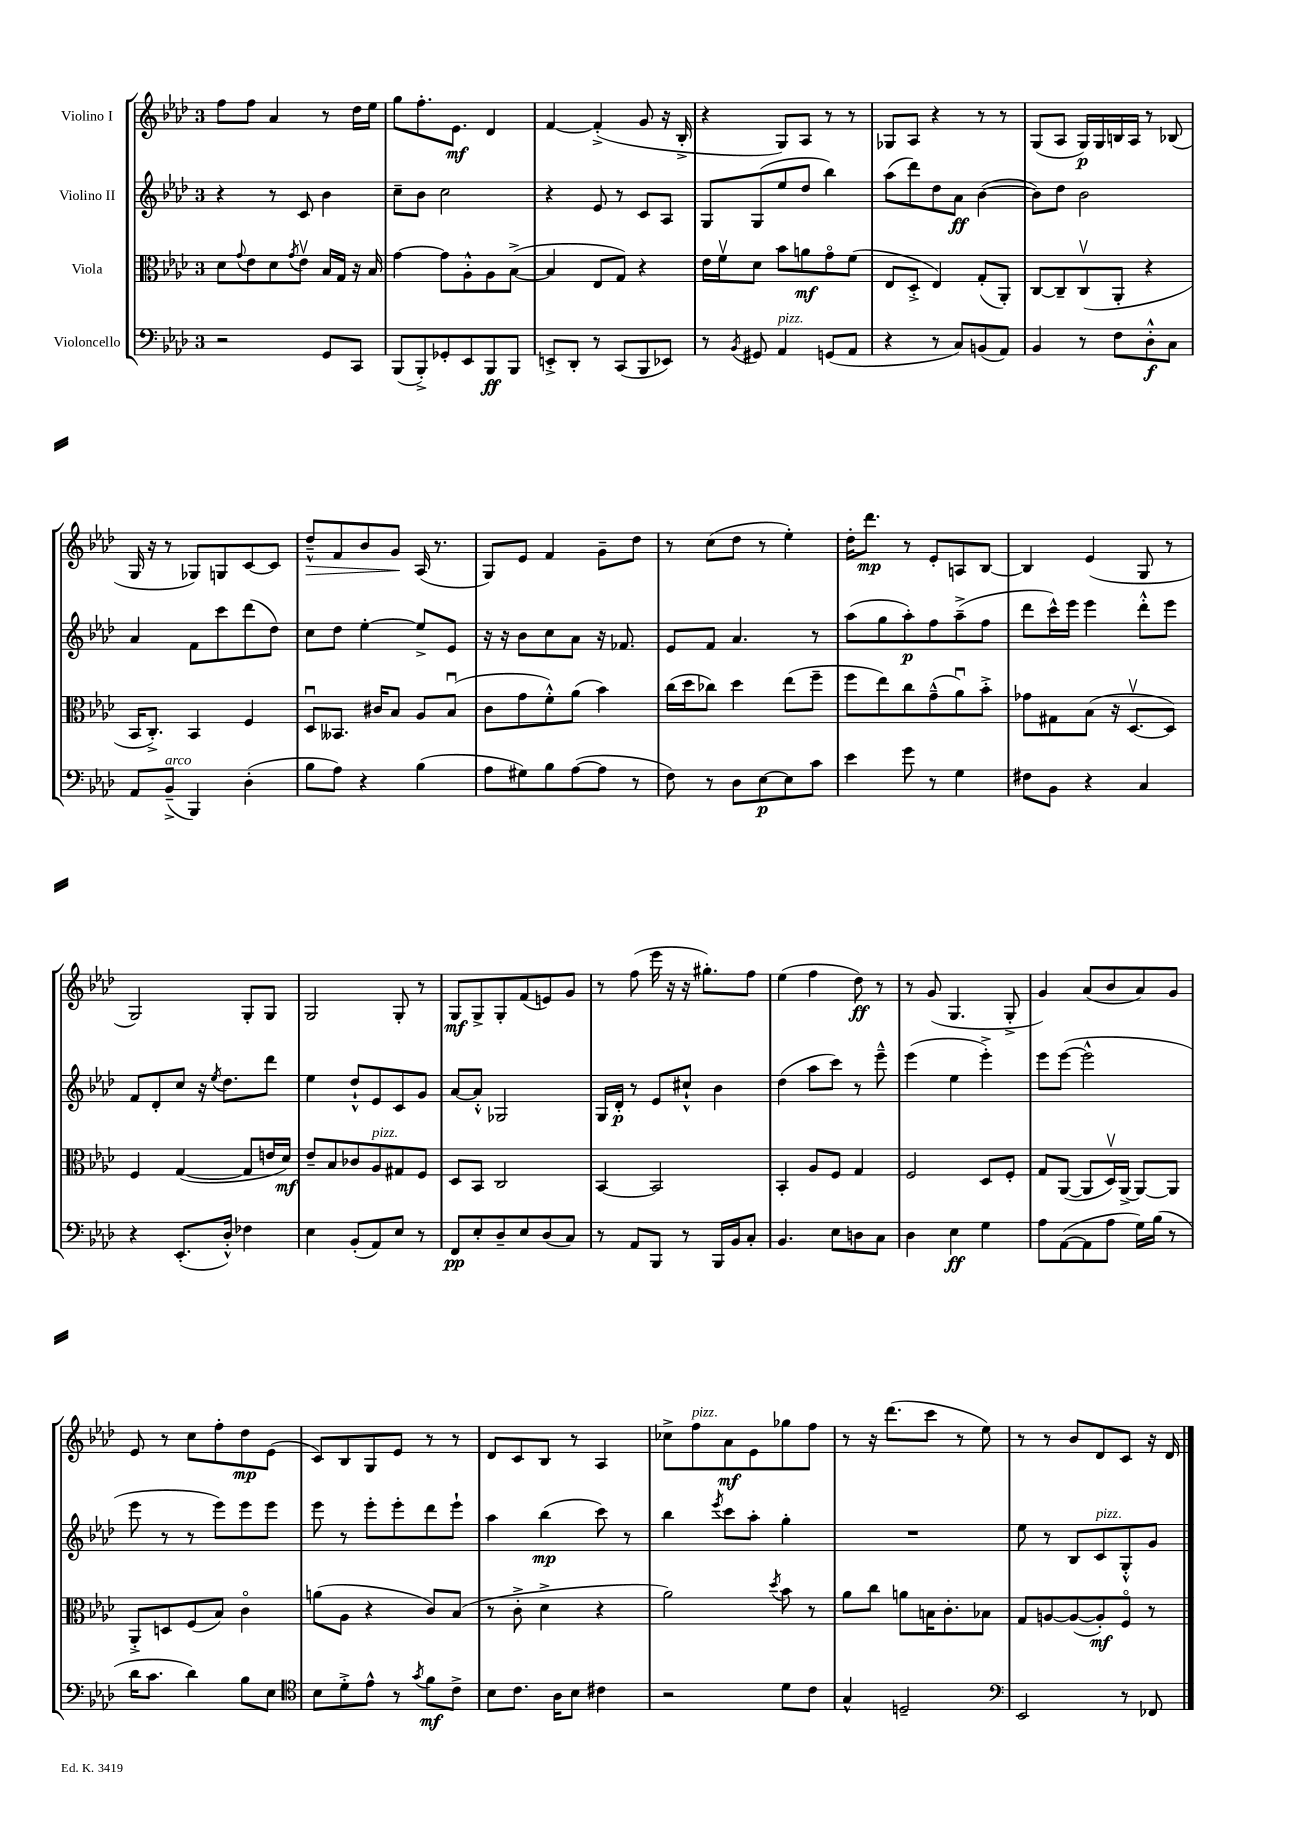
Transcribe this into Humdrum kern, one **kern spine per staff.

**kern	**dynam	**kern	**dynam	**kern	**dynam	**kern	**dynam
*part4	*part4	*part3	*part3	*part2	*part2	*part1	*part1
*staff4	*staff4	*staff3	*staff3	*staff2	*staff2	*staff1	*staff1
*I"Violoncello	*	*I"Viola	*	*I"Violino II	*	*I"Violino I	*
*clefF4	*	*clefC3	*	*clefG2	*	*clefG2	*
*k[b-e-a-d-]	*	*k[b-e-a-d-]	*	*k[b-e-a-d-]	*	*k[b-e-a-d-]	*
*M3/4	*	*M3/4	*	*M3/4	*	*M3/4	*
=3	=3	=3	=3	=3	=3	=3	=3
2r	.	8d-\L	.	4r	.	8ff\L	.
.	.	8qqg/	.	.	.	.	.
.	.	8e-\	.	.	.	8ff\J	.
.	.	8d-\	.	8r	.	4a-/	.
.	.	8qg/	.	.	.	.	.
.	.	8e-v\J	.	8c/	.	.	.
8GG/L	.	16B-/LL	.	4b-\	.	8r	.
.	.	16G/JJ	.	.	.	.	.
8CC/J	.	16r	.	.	.	16dd-\LL	.
.	.	16B-/	.	.	.	16ee-\JJ	.
=4	=4	=4	=4	=4	=4	=4	=4
(8BBB-/L	.	[4g\	.	8cc~\L	.	8gg\L	.
8BBB-'^/)	.	.	.	8b-\J	.	8.ff'\	.
8GG-X'/	.	8g\L]	.	2cc\	.	.	.
.	.	.	.	.	.	8.e-\J	mf
8EE-/	.	8A-'^^\	.	.	.	.	.
8BBB-/	ff	8A-\	.	.	.	4d-/	.
8BBB-/J	.	([8B-^\J	.	.	.	.	.
=5	=5	=5	=5	=5	=5	=5	=5
8EEn'^/L	.	4B-/]	.	4r	.	[4f/	.
8DD-'/J	.	.	.	.	.	.	.
8r	.	8E-/L	.	8e-/	.	(4f'^/]	.
(8CC/L	.	8G/J)	.	8r	.	.	.
8BBB-/	.	4r	.	8c/L	.	8g/	.
8EE-X/J)	.	.	.	8A-/J	.	16r	.
.	.	.	.	.	.	16B-'^/	.
=6	=6	=6	=6	=6	=6	=6	=6
8r	.	16e-\LL	.	8G/L	.	4r	.
.	.	16fv\J	.	.	.	.	.
8qBB-/	.	.	.	.	.	.	.
8GG#X/	.	8d-\J	.	(8G/	.	.	.
!LO:TX:a:i:t=pizz.	!	!	!	!	!	!	!
4AA-/	.	8b-\L	.	8ee-/	.	8G/L)	.
.	.	8an\	mf	8dd-/J	.	8A-/J	.
(8GGn/L	.	8g\	.	4bb-\)	.	8r	.
8AA-/J	.	(8f\J	.	.	.	8r	.
=7	=7	=7	=7	=7	=7	=7	=7
4r	.	8E-/L	.	(8aa-\L	.	8G-X/L	.
.	.	8D-'^/J	.	8ddd-\)	.	8A-/J	.
8r	.	4E-/)	.	8dd-\	.	4r	.
8C/L)	.	.	.	8a-\J	ff	.	.
(8BBn/	.	(8G'/L	.	([4b-\	.	8r	.
8AA-/J)	.	8AA-'/J)	.	.	.	8r	.
=8	=8	=8	=8	=8	=8	=8	=8
4BB-/	.	[8C/L	.	8b-\L])	.	(8G/L	.
.	.	8C~/]	.	8dd-\J	.	8A-/J	.
8r	.	(8Cv/	.	2b-\	.	16G/LL)	p
.	.	.	.	.	.	16G/	.
8F\L	.	8AA-'/J	.	.	.	16Bn/	.
.	.	.	.	.	.	16A-/JJ	.
8D-'^^\	f	4r	.	.	.	8r	.
8C\J	.	.	.	.	.	(8B-X/	.
!!LO:LB:g=z
=9	=9	=9	=9	=9	=9	=9	=9
8AA-/L	.	16BB-/KL	.	4a-/	.	16G/	.
.	.	8.C'^/J)	.	.	.	16r	.
!LO:TX:a:i:t=arco	!	!	!	!	!	!	!
(8BB-~^/J	.	.	.	.	.	8r	.
4BBB-/)	.	4BB-/	.	8f\L	.	8G-X/L)	.
.	.	.	.	8ccc\	.	8Gn/	.
(4D-'\	.	4F/	.	(8ddd-\	.	[8c/	.
.	.	.	.	8dd-\J)	.	8c/J]	.
=10	=10	=10	=10	=10	=10	=10	=10
!	!	!	!	!	!	!	!LO:HP:b
8B-\L	.	8D-u/L	.	8cc\L	.	8dd-~^^/L	>
8A-\J)	.	8.BB--X/J	.	8dd-\J	.	8f/	.
4r	.	.	.	[4ee-'\	.	8b-/	.
.	.	16c#X/KL	.	.	.	.	.
.	.	8B-/J	.	.	.	8g/J	.
(4B-\	.	8A-/L	.	8ee-^/L]	.	(16A-/	]
.	.	.	.	.	.	8.r	.
.	.	(8B-u/J	.	8e-/J	.	.	.
=11	=11	=11	=11	=11	=11	=11	=11
8A-\L	.	8c\L	.	16r	.	8G/L)	.
.	.	.	.	16r	.	.	.
8G#X\)	.	8g\	.	8b-\L	.	8e-/J	.
8B-\	.	8f'^^\)	.	8cc\	.	4f/	.
([8A-\	.	(8a-\J	.	8a-\J	.	.	.
8A-\J]	.	4b-\)	.	16r	.	8g~\L	.
.	.	.	.	8.f-X/	.	.	.
8r	.	.	.	.	.	8dd-\J	.
=12	=12	=12	=12	=12	=12	=12	=12
8F\)	.	(16cc\LL	.	8e-/L	.	8r	.
.	.	16dd-\J	.	.	.	.	.
8r	.	8cc-X\J)	.	8f/J	.	(8cc\L	.
8D-\L	.	4dd-\	.	4.a-/	.	8dd-\J	.
[8E-\	p	.	.	.	.	8r	.
8E-\]	.	(8ee-\L	.	.	.	4ee-'\)	.
8c\J	.	8ff~\J	.	8r	.	.	.
=13	=13	=13	=13	=13	=13	=13	=13
4e-\	.	8ff\L	.	(8aa-\L	.	16dd-'\KL	.
.	.	.	.	.	.	8.ddd-\J	mp
.	.	8ee-\)	.	8gg\	.	.	.
8g\	.	8cc\	.	8aa-'\)	p	8r	.
8r	.	(8g~^^\	.	8ff\	.	8e-'/L	.
4G\	.	8a-u\)	.	(8aa-~^\	.	8An/	.
.	.	8b-'^\J	.	8ff\J	.	[8B-/J	.
=14	=14	=14	=14	=14	=14	=14	=14
8F#X\L	.	8g-X\L	.	8ddd-\L	.	4B-/]	.
8BB-\J	.	8G#X\	.	16ccc^^\L)	.	.	.
.	.	.	.	16eee-\JJ	.	.	.
4r	.	(8B-\J	.	4eee-\	.	(4e-/	.
.	.	16r	.	.	.	.	.
.	.	[8.D-v/L	.	.	.	.	.
4C/	.	.	.	8ddd-'^^\L	.	8G/	.
.	.	8D-/J])	.	8eee-\J	.	8r	.
!!LO:LB:g=z
=15	=15	=15	=15	=15	=15	=15	=15
4r	.	4F/	.	8f/L	.	2G/)	.
.	.	.	.	8d-'/	.	.	.
(8.EE-'/L	.	([4G/	.	8cc/J	.	.	.
.	.	.	.	16r	.	.	.
.	.	.	.	8qee-/	.	.	.
16D-'^^/Jk)	.	.	.	8.dd-\L	.	.	.
4F-X\	.	8G/L]	.	.	.	8G'/L	.
.	.	16en/L	.	8ddd-\J	.	8G/J	.
.	.	16d-/JJ)	mf	.	.	.	.
=16	=16	=16	=16	=16	=16	=16	=16
4E-\	.	8e-~/L	.	4ee-\	.	2G/	.
.	.	8B-/	.	.	.	.	.
(8BB-'/L	.	8c-X/	.	8dd-`^^/L	.	.	.
!	!	!LO:TX:a:i:t=pizz.	!	!	!	!	!
8AA-/)	.	8A-/	.	8e-/	.	.	.
8E-/J	.	8G#X/	.	8c/	.	8G'/	.
8r	.	8F/J	.	8g/J	.	8r	.
=17	=17	=17	=17	=17	=17	=17	=17
8FF/L	pp	8D-/L	.	[8a-/L	.	8G/L	mf
8E-'/	.	8BB-/J	.	8a-'^^/J]	.	8G^/	.
8D-~/	.	2C/	.	2G-X/	.	8G'/	.
8E-/	.	.	.	.	.	(8f/	.
(8D-/	.	.	.	.	.	8en/)	.
8C/J)	.	.	.	.	.	8g/J	.
=18	=18	=18	=18	=18	=18	=18	=18
8r	.	[4BB-/	.	16G/LL	.	8r	.
.	.	.	.	16d-'/JJ	p	.	.
8AA-/L	.	.	.	8r	.	(8ff\	.
8BBB-/J	.	2BB-/]	.	8e-/L	.	16eee-\	.
.	.	.	.	.	.	16r	.
8r	.	.	.	8cc#X`^^/J	.	16r	.
.	.	.	.	.	.	8.gg#X'\L)	.
16BBB-/LL	.	.	.	4b-\	.	.	.
16BB-/J	.	.	.	.	.	.	.
8C'/J	.	.	.	.	.	8ff\J	.
=19	=19	=19	=19	=19	=19	=19	=19
4.BB-/	.	4BB-'/	.	(4dd-\	.	(4ee-\	.
.	.	8A-/L	.	8aa-\L	.	4ff\	.
8E-\L	.	8F/J	.	8ccc\J)	.	.	.
8Dn\	.	4G/	.	8r	.	8dd-\)	ff
8C\J	.	.	.	8eee-~^^\	.	8r	.
=20	=20	=20	=20	=20	=20	=20	=20
4D-\	.	2F/	.	(4eee-\	.	8r	.
.	.	.	.	.	.	(8g/	.
4E-\	ff	.	.	4ee-\	.	4.G/	.
4G\	.	8D-/L	.	4eee-'^\)	.	.	.
.	.	8F'/J	.	.	.	8G'^/	.
=21	=21	=21	=21	=21	=21	=21	=21
8A-\L	.	8G/L	.	8eee-\L	.	4g/)	.
([8AA-\	.	([8AA-/J	.	([8eee-\J	.	.	.
8AA-\]	.	8AA-/L]	.	2eee-^^\]	.	(8a-/L	.
8A-\J	.	16D-v/L)	.	.	.	8b-/	.
.	.	[16AA-^/JJ	.	.	.	.	.
16G\LL)	.	8AA-/L_	.	.	.	8a-/)	.
(16B-\JJ	.	.	.	.	.	.	.
8r	.	8AA-/J]	.	.	.	8g/J	.
!!LO:LB:g=z
=22	=22	=22	=22	=22	=22	=22	=22
16d-\KL	.	8AA-'^/L	.	8eee-\	.	8e-/	.
8.c\J	.	.	.	.	.	.	.
.	.	8Dn/	.	8r	.	8r	.
4d-\)	.	(8F/	.	8r	.	8cc\L	.
.	.	8B-/J)	.	8eee-\L)	.	8ff'\	.
8B-\L	.	4c\	.	8eee-\	.	8dd-\	mp
8E-\J	.	.	.	8eee-\J	.	(8e-\J	.
=23	=23	=23	=23	=23	=23	=23	=23
*clefC4	*	*	*	*	*	*	*
8B-\L	.	(8an\L	.	8eee-\	.	8c/L)	.
8d-'^\	.	8A-\J	.	8r	.	8B-/	.
8e-^^\J	.	4r	.	8eee-'\L	.	8G/	.
8r	.	.	.	8eee-'\	.	8e-/J	.
8qg/	.	.	.	.	.	.	.
8f\L	mf	8c/L)	.	8ddd-\	.	8r	.
8c^\J	.	(8B-/J	.	8eee-`\J	.	8r	.
=24	=24	=24	=24	=24	=24	=24	=24
8B-\L	.	8r	.	4aa-\	.	8d-/L	.
8.c\J	.	8c'^\	.	.	.	8c/	.
.	.	4d-^\	.	(4bb-\	mp	8B-/J	.
16A-\KL	.	.	.	.	.	.	.
8B-\J	.	.	.	.	.	8r	.
4c#X\	.	4r	.	8ccc\)	.	4A-/	.
.	.	.	.	8r	.	.	.
=25	=25	=25	=25	=25	=25	=25	=25
2r	.	2a-\)	.	4bb-\	.	8cc-X^\L	.
!	!	!	!	!	!	!LO:TX:a:i:t=pizz.	!
.	.	.	.	.	.	8ff\	.
.	.	.	.	8qeee-/	.	.	.
.	.	.	.	8ccc\L	.	8a-\	mf
.	.	.	.	8aa-'\J	.	8e-\	.
.	.	8qdd-/	.	.	.	.	.
8d-\L	.	8b-\	.	4gg'\	.	8gg-X\	.
8c\J	.	8r	.	.	.	8ff\J	.
=26	=26	=26	=26	=26	=26	=26	=26
4G^^/	.	8a-\L	.	2.r	.	8r	.
.	.	8cc\J	.	.	.	16r	.
.	.	.	.	.	.	(8.ddd-\L	.
2Dn~/	.	8an\L	.	.	.	.	.
.	.	16Bn\K	.	.	.	8ccc\J	.
.	.	8.c'\	.	.	.	.	.
.	.	.	.	.	.	8r	.
.	.	8B-X\J	.	.	.	8ee-\)	.
=27	=27	=27	=27	=27	=27	=27	=27
*clefF4	*	*	*	*	*	*	*
2EE-/	.	8G/L	.	8ee-\	.	8r	.
.	.	[8An/	.	8r	.	8r	.
.	.	(8A/_	.	8B-/L	.	8b-/L	.
!	!	!	!	!LO:TX:a:i:t=pizz.	!	!	!
.	.	8A'/])	mf	8c/	.	8d-/	.
8r	.	8F/J	.	8G'^^/	.	8c/J	.
8FF-X/	.	8r	.	8g/J	.	16r	.
.	.	.	.	.	.	16d-/	.
==	==	==	==	==	==	==	==
*-	*-	*-	*-	*-	*-	*-	*-
